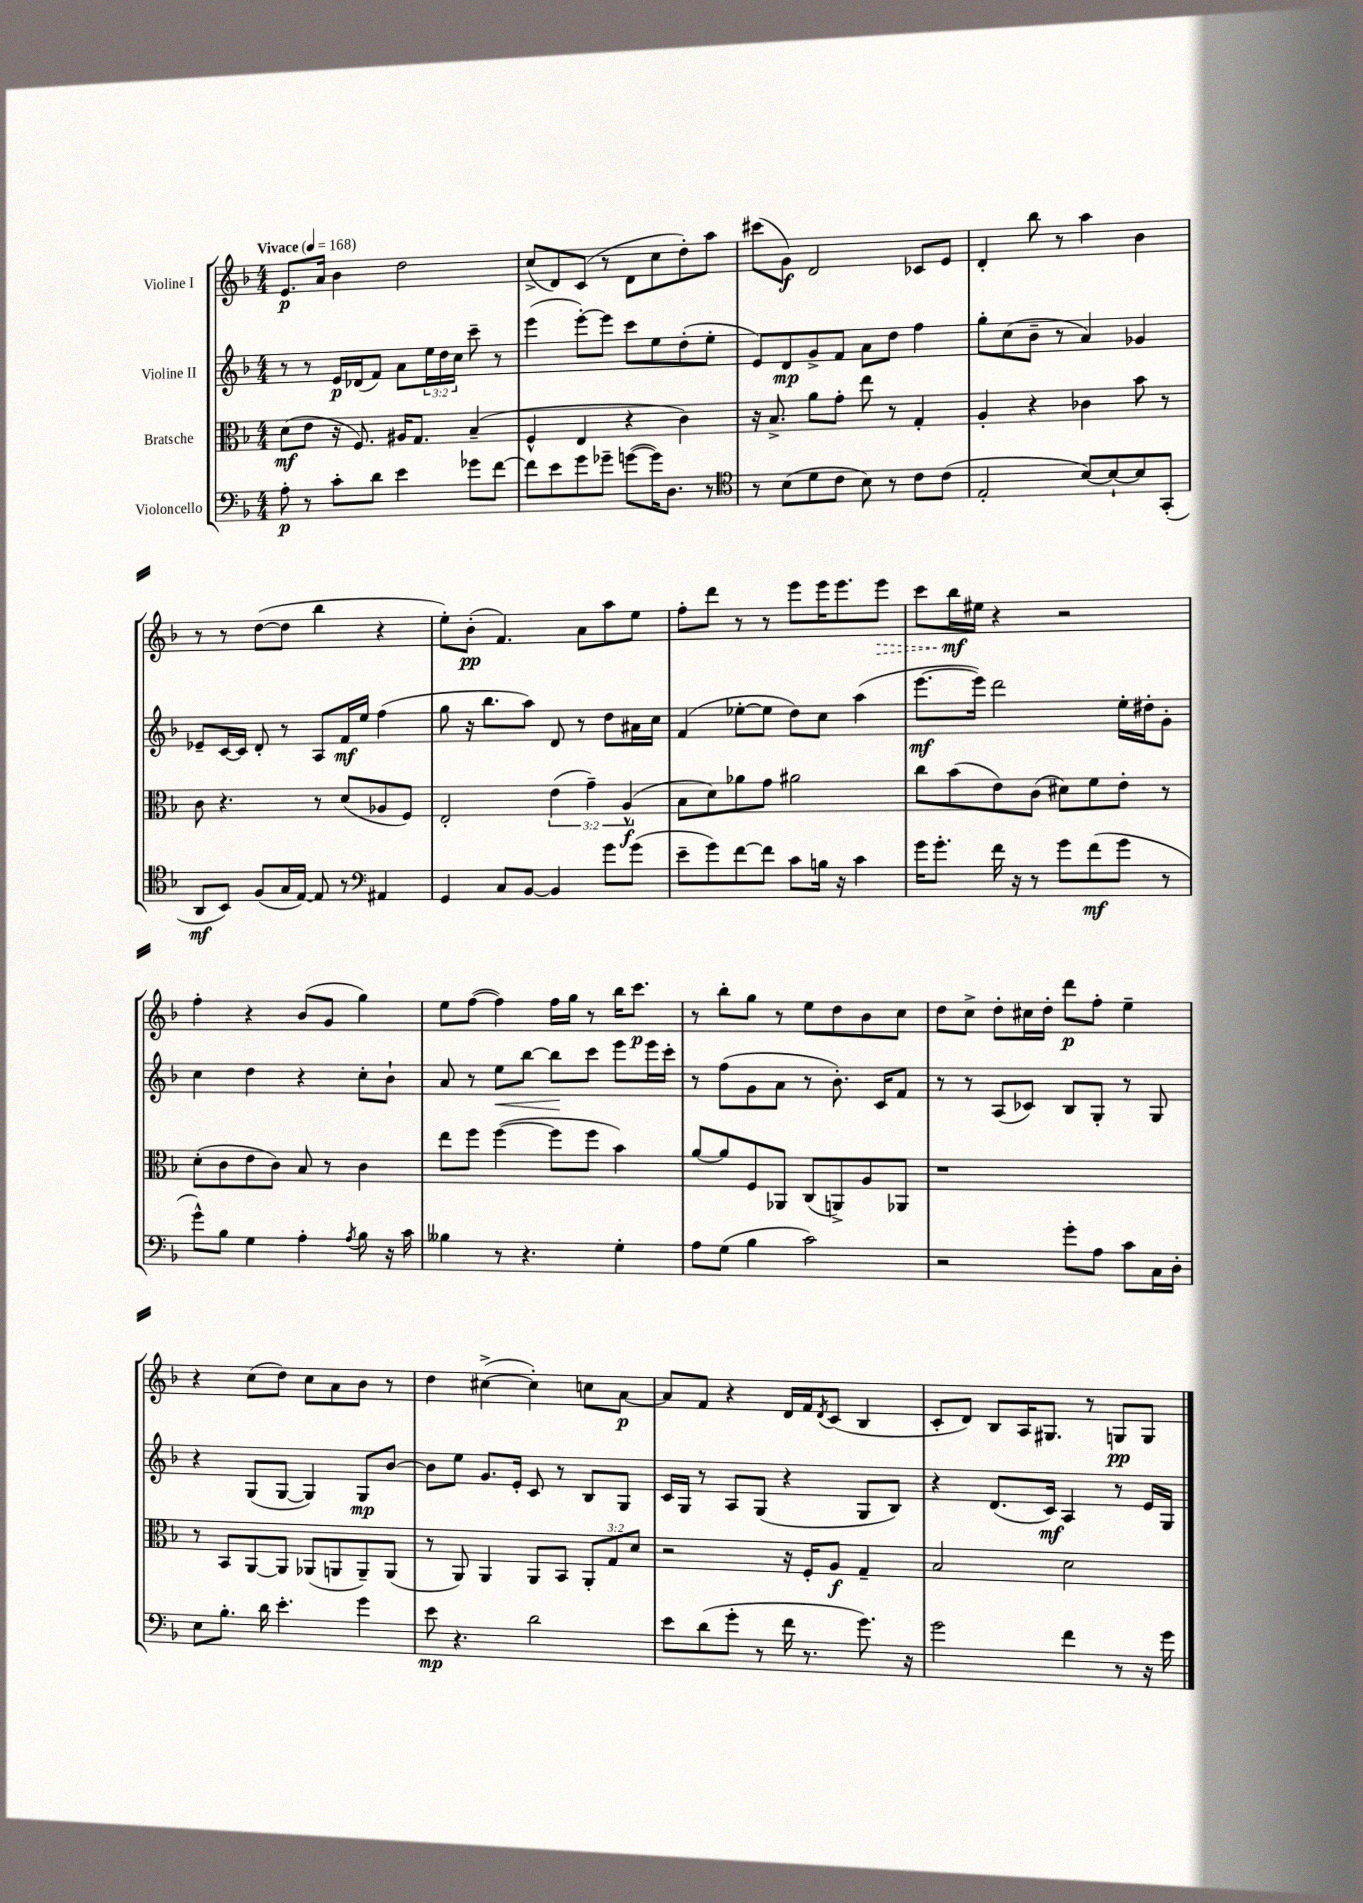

**kern	**kern	**kern	**kern
*staff4	*staff3	*staff2	*staff1
*clefF4	*clefC3	*clefG2	*clefG2
*k[b-]	*k[b-]	*k[b-]	*k[b-]
*M4/4	*M4/4	*M4/4	*M4/4
*MM168	*MM168	*MM168	*MM168
8A'\	(8d\L	8r	8.e/L
8r	8e\J	8r	.
.	.	.	16a/Jk
8c'\L	16r	16e/LL	4b-\
.	8.F/)	(16d-/J	.
8d\J	.	8f/J)	.
4e\	16A#/LK	8a\L	2dd\
.	8.G/J	.	.
.	.	24ee\L	.
.	.	24dd\	.
.	.	24cc\JJ	.
8g-\L	(4B-~/	8ccc~\	.
[8f\J	.	8r	.
=	=	=	=
8f\]L	4F^^/	(4eee\	(8cc^/L
8e\	.	.	8d/)
8g\	4E/	[8eee'\L)	(8c/J
8g-~\J	.	8eee\]J	8r
([8g\L	4r	8ccc\L	8d\L
16g\]K)	.	8ee\	8cc\
8.D\J	.	.	.
.	4c\)	(8dd'\	8dd'\)
8r	.	8ee'\J	8aa\J
=	=	=	=
*clefC4	*	*	*
8r	16r	8e/L)	(8ccc#\L
.	8.B-^/	.	.
(8B-\L	.	8d/	8g\J)
8d\	8a\L	8g^/	2d/
8c\J	8g'\J	8f/J	.
8B-\)	8ee\	8a\L	.
8r	8r	8dd\J	.
8c\L	4G'/	4ff\	8c-/L
(8c\J	.	.	8e/J
=	=	=	=
2E'/	4A'/	8gg'\L	4d'/
.	.	(8cc\	.
.	4r	8b-~\J	8bb-\
.	.	8r	8r
[8B-/L)	4c-\	4a/)	4aa\
8B-`/_	.	.	.
8B-/]	8b-\	4g-/	4b-\
(8GG'/J	8r	.	.
=	=	=	=
8AA/L	8c\	8e-~/L	8r
8BB-/J)	4.r	[16c/L	8r
.	.	16c/]JJ	.
(8F/L	.	8d'/	([8dd\L
16G/L	.	8r	8dd\]J
[16E/JJ)	.	.	.
8E/]	8r	8A/L	4bb-\
8r	(8d/L	16f/L	.
.	.	16ee/JJ	.
*clefF4	*	*	*
4AA#/	8A-/	(4ff\	4r
.	8F/J)	.	.
=	=	=	=
4GG/	2E'/	8gg\	8ee'\L)
.	.	16r	(8b-'\J
.	.	8.bb-\L	.
8C/L	.	.	4.f/)
[8BB-/J	.	8aa\J)	.
4BB-/]	(6e\	8d/	.
.	.	8r	8a\L
.	6g~\)	.	.
8g\L	.	8dd\L	8aa\
.	(6A^^/	.	.
(8g\J	.	16a#\L	8ee\J
.	.	16cc\JJ	.
=	=	=	=
8e~\L	8B-\L	(4f/	8ff'\L
8g\)	8d\)	.	8ddd\J
[8f\	8a-\	[8ee-'\L	8r
8f\]J	8g\J	8ee-\]J	8r
8c\L	2a#\	8dd\L)	8eee\L
16B\Jk	.	8cc\J	16eee\K
16r	.	.	8.eee\
4c\	.	(4aa\	.
.	.	.	8eee\J
=	=	=	=
16g\LK	8cc\L	[8.eee\L	8ccc\L
8.g'\J	.	.	.
.	(8b-\	.	16bb-\L
.	.	16eee\]Jk)	16ee#\JJ
16f\	8e\)	2ddd\	4r
16r	.	.	.
8r	(8c\J	.	.
8g\L	8d#\L)	.	2r
(8f\	8f\	.	.
8g\J	8e'\J	16ee'\LL	.
.	.	16dd#'\J	.
8r	8r	8g'\J	.
=	=	=	=
8g^^\L)	(8d'\L	4cc\	4ff'\
8B-\J	8c\	.	.
4G\	8e\	4dd\	4r
.	8c\J)	.	.
4A'\	8B-/	4r	(8b-/L
.	8r	.	8g/J
8qA/	.	.	.
8B-\	4c\	8cc'\L	4gg\)
16r	.	8b-`\J	.
16c\	.	.	.
=	=	=	=
4B--\	8ee\L	8a/	8ee\L
.	8ff\J	8r	([8ff\J
8r	([4ff\	8ee\L	4ff\])
4.r	.	[8bb-\J	.
.	8ff\]L	8bb-\]L	16ff\LL
.	.	.	16gg\JJ
.	8ff\J	8ccc\J	8r
4G'\	4b-\)	8eee\L	16bb-\LK
.	.	.	8.ccc\J
.	.	16eee\L	.
.	.	16ccc'\JJ	.
=	=	=	=
8A\L	[8a/L	8r	8r
(8G\J	8a/]	(8ff\L	8bb-'\L
4B-\	8F/	8g\	8gg\J
.	8AA-/J	8a\J	8r
2c\)	(8C/L	8r	8ee\L
.	8AA^/)	8.b-'\)	8dd\
.	8A/	.	8b-\
.	.	16c/LK	.
.	8AA-/J	8f/J	8cc\J
=	=	=	=
2r	1r	8r	8dd\L
.	.	8r	8cc^\J
.	.	(8A/L	8dd'\L
.	.	8c-/J)	16cc#\L
.	.	.	16dd'\JJ
8g'\L	.	8B-/L	8ddd\L
8A\J	.	8G'/J	8ff'\J
8c\L	.	8r	4ee~\
16C\L	.	8G/	.
16D'\JJ	.	.	.
=	=	=	=
8E\L	8r	4r	4r
8.B-'\J	8BB-/L	.	.
.	[8AA/	(8G/L	(8cc\L
16d\	.	.	.
4.e'\	8AA/]J	[8G/J	8dd\J)
.	(8AA-/L	4G/])	8cc\L
.	8AA/	.	8a\
4g\	8AA~/)	8G/L	8b-\J
.	(8AA/J	[8b-/J	8r
=	=	=	=
8e\	8r	8b-\]L	4dd\
4.r	8AA/)	8ee\J	.
.	4AA/	8.g/L	([4cc#^\
.	.	16e'/Jk	.
2d\	8AA/L	8c/	4cc#'\])
.	8BB-/J	8r	.
.	12AA'/L	8B-/L	8cc\L
.	12G/	.	.
.	.	8G/J	[8a\J
.	12d/J	.	.
=	=	=	=
8e\L	2r	16c/LL	8a/]L
.	.	16G/JJ	.
(8d\	.	8r	8f/J
8g'\J	.	8A/L	4r
8r	.	(8G/J	.
16f\	16r	4r	16d/LL
8.r	16F'/LK	.	16f/J
.	.	.	8qd/
.	8A/J	.	(8c/J
8.g\)	4G~/	8G/L	4B-/
.	.	8B-/J)	.
16r	.	.	.
=	=	=	=
2g\	2B-/	4r	8c'/L
.	.	.	8d/J)
.	.	(8.d/L	8B-/L
.	.	.	16A/K
.	.	16c/Jk)	8.G#/J
4f\	2d\	4A/	.
.	.	.	8r
8r	.	8r	8G/L
16r	.	16e/LL	8G/J
16g\	.	16G/JJ	.
==	==	==	==
*-	*-	*-	*-
